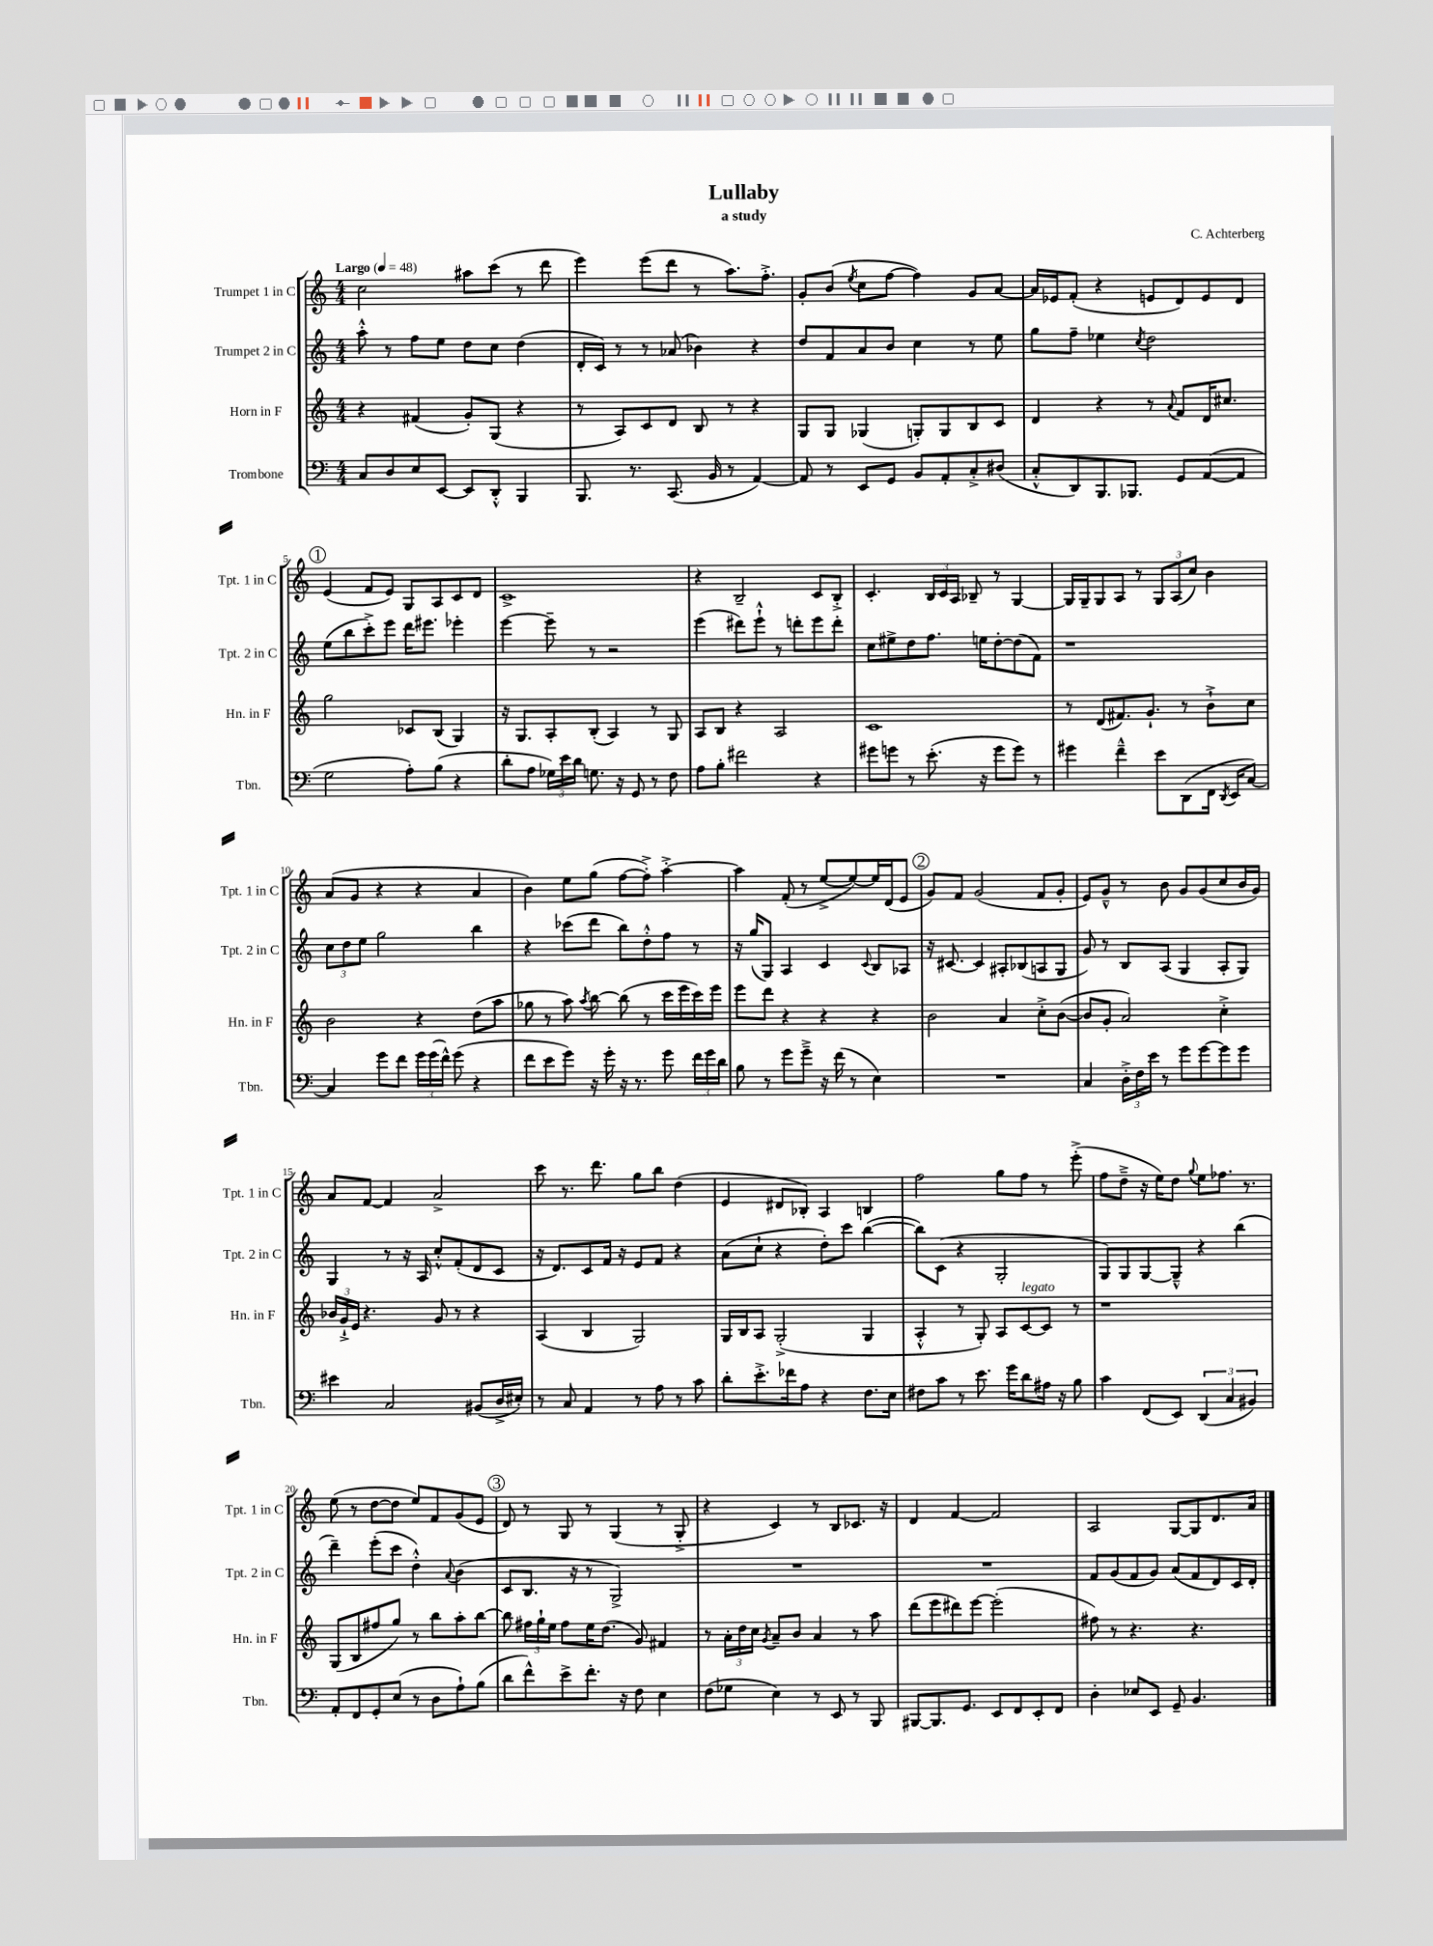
\header { title = "Lullaby" composer = "C. Achterberg" subtitle = "a study" }
<<
\new StaffGroup <<
\new Staff = "s0" \with { instrumentName = "Trumpet 1 in C" shortInstrumentName = "Tpt. 1 in C" } {
    \clef treble \key c \major \numericTimeSignature \time 4/4 \tempo "Largo" 4 = 48
    \autoBeamOff c''2 ais''8[ c'''8]( r8 d'''8 |
    e'''4) e'''8[( d'''8] r8 a''8.[) f''8.]-.-> |
    g'8[-. b'8]( \acciaccatura { e''8 } c''8[ f''8]~ f''4) g'8[ a'8]~ |
    a'16[ ees'16 f'8]-.( r4 e'8[ d'8) e'8 d'8] |
    \mark \markup { \circle "1" } e'4( f'8[ e'8]) g8[ a8 c'8 d'8] |
    c'1-> |
    r4 b2-- c'8[ b8]-.-> |
    c'4.-. \tuplet 3/2 { b16[ c'16 a16] } bes8-- r8 g4~ |
    g16[ g16-- g8 a8] r8 \tuplet 3/2 { g8[ a8( c''8]) } b'4 |
    a'8[( g'8] r4 r4 a'4 |
    b'4) e''8[ g''8]( f''8[~ f''8]-.->) a''4~-.-> |
    a''4 f'8-.( r8 e''8[~-> e''8~) e''16 d'16( e'8] |
    \mark \markup { \circle "2" } g'8[) f'8] g'2( f'8[ g'8]-. |
    e'8[) g'8]---^ r8 b'8 g'8[ g'8( c''8 b'16 g'16]) |
    a'8[ f'8]~ f'4 a'2-> |
    c'''8 r8. d'''8. g''8[ b''8] d''4( |
    e'4 dis'8[ bes8]-.) a4 b4 |
    f''2 g''8[ f''8] r8 e'''8-.->( |
    f''8[ d''8]---> r16 e''16[) d''8] \appoggiatura { g''8 } e''8[ fes''8.] r8. |
    e''8( r8 d''8[~ d''8] e''8[) f'8 g'8( e'8] |
    \mark \markup { \circle "3" } d'8) r8 g8 r8 g4( r8 g8-.-> |
    r4 c'4) r8 b8[ ces'8.] r16 |
    d'4 f'4~ f'2 |
    a2 g8[~ g8 d'8. a'16] \bar "|." |
}
\new Staff = "s1" \with { instrumentName = "Trumpet 2 in C" shortInstrumentName = "Tpt. 2 in C" } {
    \clef treble \key c \major \numericTimeSignature \time 4/4
    \autoBeamOff a''8-.-^ r8 f''8[ e''8] d''8[ c''8] d''4( |
    d'16[-. c'16]) r8 r8 aes'8( bes'4) r4 |
    d''8[ f'8 a'8 b'8] c''4 r8 e''8 |
    g''8[ f''8]-- ees''4 \acciaccatura { c''8 } d''2 |
    \mark \markup { \circle "1" } e''8[( b''8 c'''8-.->) e'''8] d'''16[ eis'''8.] ees'''4-. |
    e'''4~ e'''8-- r8 r2 |
    e'''4( dis'''8[) e'''8]-!-^ r8 d'''8[-. e'''8 d'''8]-. |
    c''8[ eis''8-> d''8 f''8.] e''16[ d''8~-. d''8( f'8]) |
    r1 |
    \tuplet 3/2 { c''8[ d''8 e''8] } g''2 b''4 |
    r4 ces'''8[( d'''8] b''8[) d''8-.-^ f''8] r8 |
    r16 g''16[( g8]) a4 c'4 \appoggiatura { c'8 } b8[ aes8] |
    \mark \markup { \circle "2" } r16 cis'8.~ cis'4 ais8[-. bes8( a8 g8] |
    g'8) r8 b8[ a8]( g4 a8[-. g8]) |
    g4 r8 r16 a16 c''8[-.-^ f'8-.( d'8 c'8] |
    r16 d'8.[) c'8 f'16] r16 e'8[ f'8] r4 |
    a'8[( c''8]-! r4 d''8[-.) c'''8] b''4~( |
    b''8[) c'8]( r4 g2-. |
    g8[) g8 g8~ g8]---^ r4 b''4( |
    d'''4--) e'''8[-.( c'''8] d''4-.-^) \appoggiatura { a'8 } b'4( |
    \mark \markup { \circle "3" } c'8[ b8.] r16 r8 g2->) |
    R1 |
    R1 |
    f'8[ g'8( f'8 g'8]) a'8[( f'8 d'8) c'16 d'16]-. \bar "|." |
}
\new Staff = "s2" \with { instrumentName = "Horn in F" shortInstrumentName = "Hn. in F" } {
    \clef treble \key c \major \numericTimeSignature \time 4/4
    \autoBeamOff r4 fis'4( g'8[-.) g8]( r4 |
    r8 a8[) c'8 d'8] b8 r8 r4 |
    g8[ g8] ges4( g8[-.) g8 b8 c'8] |
    d'4 r4 r8 \appoggiatura { a'8 } f'8[ d'16 cis''8.] |
    \mark \markup { \circle "1" } g''2 ces'8[ b8]( g4) |
    r16 g8.[ a8-. b8]-.( a4) r8 g8 |
    a8[ b8] r4 a2 |
    c'1 |
    r8 d'8[( fis'8.) g'8.]-! r8 b'8[-!-> c''8] |
    b'2 r4 d''8[( a''8] |
    ges''8 r8 a''8) \acciaccatura { a''8 } b''8~ b''8( r8 c'''16[ e'''16 c'''16) e'''16] |
    e'''8[ d'''8] r4 r4 r4 |
    \mark \markup { \circle "2" } b'2 a'4 c''8[-.-> b'8]~( |
    b'8[ g'8]-. a'2) c''4-.-> |
    \tuplet 3/2 { bes'16[ g'16-!-> e'16] } r4. g'8 r8 r4 |
    a4( b4 g2) |
    g16[ b16 a8] g2-.->( g4 |
    a4-.-^ r8 g8-.) a8[ c'8~^\markup { \italic "legato" } c'8] r8 |
    r1 |
    g8[( b8 fis''8 g''8]) r8 b''8[ a''8-. b''8]~ |
    \mark \markup { \circle "3" } b''8 \tuplet 3/2 { fis''16[ g''16-! e''16] } fis''8[ e''16 d''8.]( g'8) fis'4 |
    r8 \tuplet 3/2 { a'16[-. d''16 c''16] } \acciaccatura { g'8 } a'8[-- b'8] a'4 r8 a''8 |
    d'''8[( e'''8 dis'''8) e'''8]~ e'''2-.( |
    fis''8) r8 r4. r4. \bar "|." |
}
\new Staff = "s3" \with { instrumentName = "Trombone" shortInstrumentName = "Tbn." } {
    \clef bass \key c \major \numericTimeSignature \time 4/4
    \autoBeamOff c8[ d8 e8 e,8]~ e,8[ d,8]-.-^ b,,4 |
    b,,8. r8. c,8.( b,16 r8 a,4~) |
    a,8 r8 e,8[ g,8] b,8[ a,8-. c8-.-> dis8]( |
    c8[-.-^ d,8) b,,8. bes,,8.] g,8[ a,8~( a,8] |
    \mark \markup { \circle "1" } g2 a8[-.) b8]( r4 |
    d'8[-. a8] \tuplet 3/2 { ges16[) e'16 d'16] } g8. r16 g,8 r8 f8 |
    a8[ b8]-. fis'2 r4 |
    gis'8[ g'8] r8 e'8.-.( r16 g'8[ g'8]) r8 |
    gis'4 f'4---^ e'8[ d,8( f,16] \acciaccatura { d,8 } e,16[ c8]~) |
    c4 g'8[ f'8] \tuplet 3/2 { g'16[ g'16( f'16]-^) } g'8( r4 |
    f'8[ e'8 g'8]) r16 g'16-. r16 r8. g'8 \tuplet 3/2 { f'16[ g'16 d'16] } |
    b8 r8 g'8[ g'8]---> r16 f'16( r8 e4) |
    \mark \markup { \circle "2" } R1 |
    c4 \tuplet 3/2 { d16[-.-> f16 e'16] } r8 g'8[ g'8~ g'8 g'8] |
    eis'4 c2 bis,8[( d16-> eis16]-.) |
    r8 c8 a,4 r8 a8 r8 c'8 |
    d'8[-. e'8.-.-> fes'16 a8] r4 f8.[ e16] |
    fis8[ c'8] r8 e'8. g'16[ d'8 ais16] r16 b8 |
    c'4 f,8[( e,8]) \tuplet 3/2 { d,4( c4 bis,4) } |
    a,8[-. f,8 g,8-. e8]( r8 d8[ a8-!) b8]( |
    \mark \markup { \circle "3" } d'8[ f'8-^) e'8-> f'8.]-. r16 f8 e4 |
    f8[( ges8] e4) r8 e,8 r8 b,,8 |
    bis,,8[~ bis,,8. g,8.] e,8[ f,8 e,8-. f,8] |
    d4-. ees8[ e,8] g,8-- b,4. \bar "|." |
}
>>
>>
